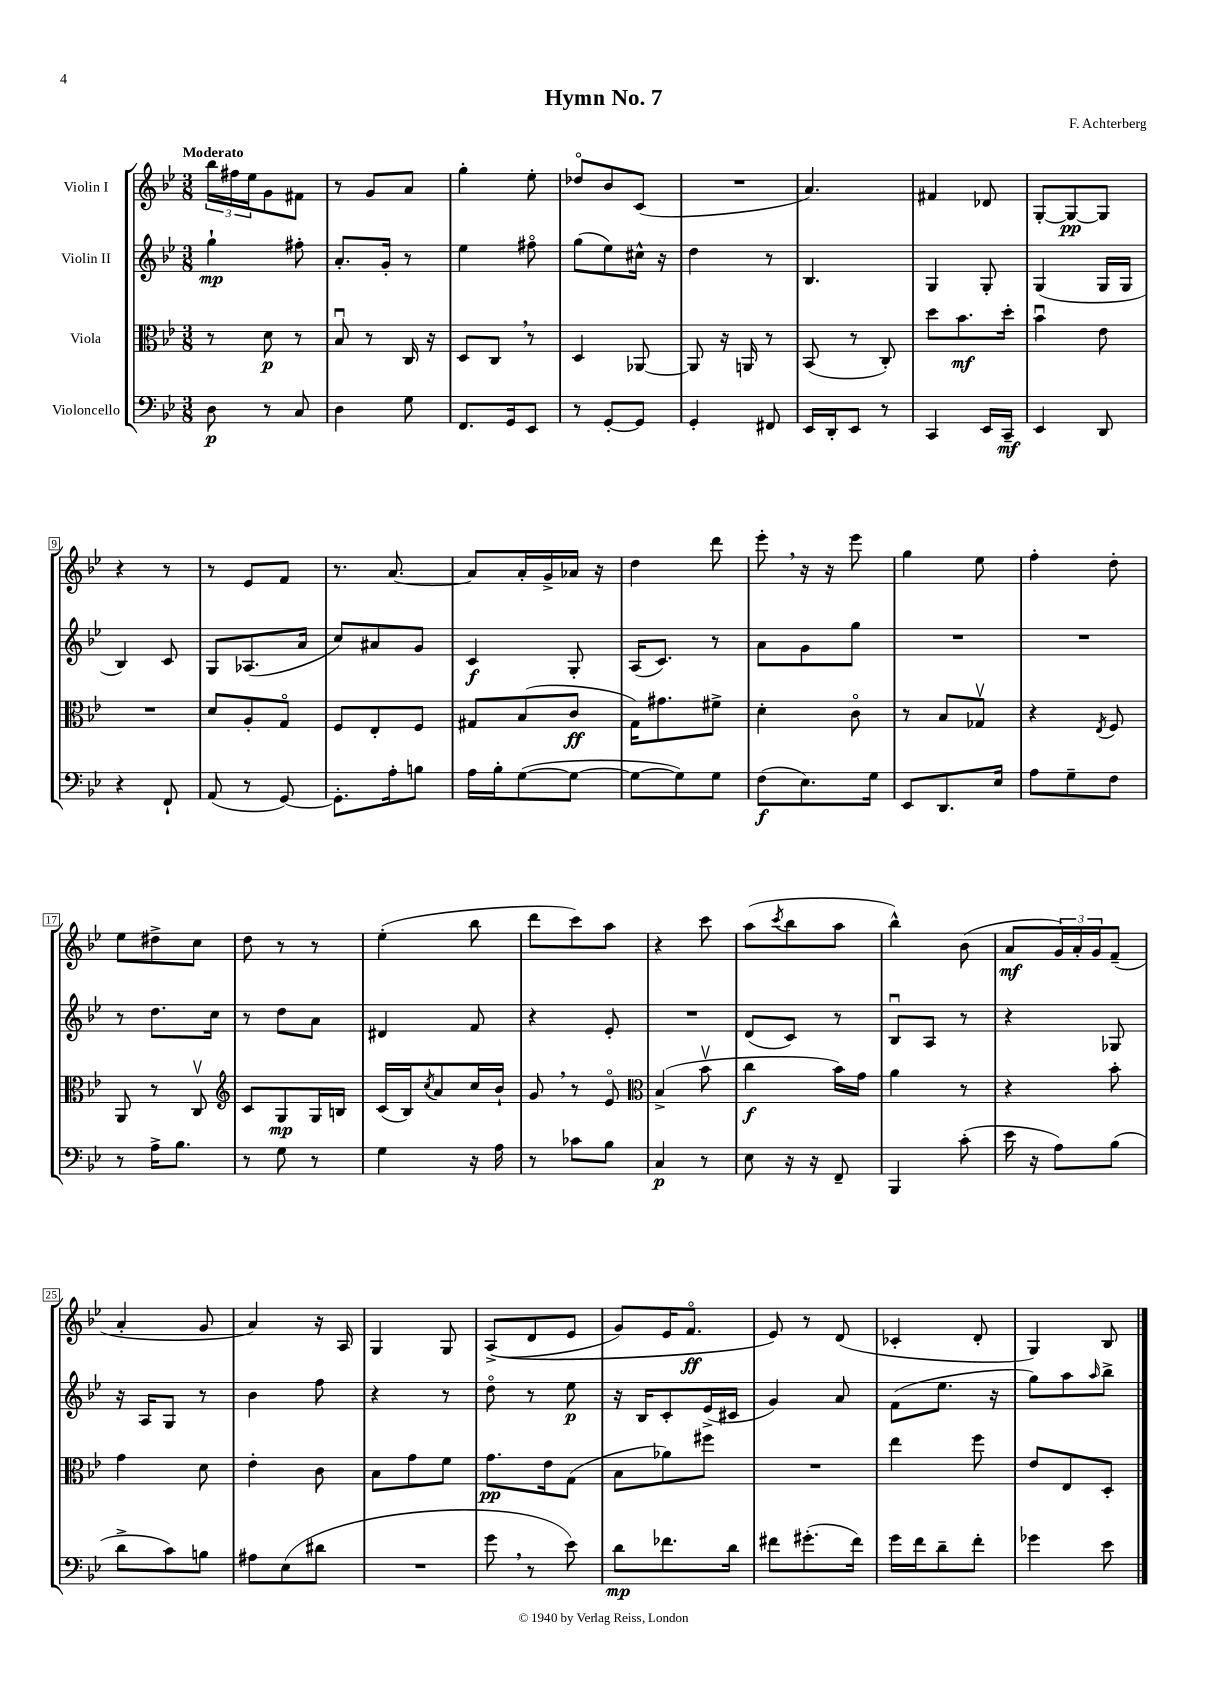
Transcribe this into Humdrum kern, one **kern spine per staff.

**kern	**kern	**kern	**kern
*staff4	*staff3	*staff2	*staff1
*clefF4	*clefC3	*clefG2	*clefG2
*k[b-e-]	*k[b-e-]	*k[b-e-]	*k[b-e-]
*M3/8	*M3/8	*M3/8	*M3/8
8D\	8r	4gg`\	24bb-\LL
.	.	.	24ff#\
.	.	.	24ee-\J
8r	8d\	.	8g\
8C/	8r	8ff#'\	8f#\J
=	=	=	=
4D\	8B-u/	8.a'/L	8r
.	8r	.	8g/L
.	.	16g'/Jk	.
8G\	16C/	8r	8a/J
.	16r	.	.
=	=	=	=
8.FF/L	8D/L	4ee-\	4gg'\
.	8C/J	.	.
16GG/k	.	.	.
8EE-/J	8r	8ff#o\	8ee-'\
=	=	=	=
8r	4D/	(8gg\L	8dd-o/L
[8GG'/L	.	8ee-\)	8b-/
8GG/]J	[8AA-/	16cc#^^\Jk	(8c/J
.	.	16r	.
=	=	=	=
4GG'/	8AA-/]	4dd\	4.r
.	16r	.	.
.	16AA/	.	.
8FF#/	8r	8r	.
=	=	=	=
16EE-/LL	(8BB-/	4.B-/	4.a/)
16DD'/J	.	.	.
8EE-/J	8r	.	.
8r	8C'/)	.	.
=	=	=	=
4CC/	8dd\L	4G/	4f#/
.	8.b-\	.	.
16EE-/LL	.	8G'/	8d-/
16CC~/JJ	16dd'\Jk	.	.
=	=	=	=
4EE-/	4b-u\	(4G/	[8G'/L
.	.	.	8G/_
8DD/	8e-\	16G/LL	8G/]J
.	.	16G/JJ	.
=	=	=	=
4r	4.r	4B-/)	4r
8FF`/	.	8c/	8r
=	=	=	=
(8AA/	8d/L	8G/L	8r
8r	8A'/	(8.A-/	8e-/L
[8GG/)	8Go/J	.	8f/J
.	.	16a/Jk	.
=	=	=	=
8.GG'\]L	8F/L	8cc/L)	8.r
.	8E-'/	8a#/	.
16A'\k	.	.	[8.a/
8B\J	8F/J	8g/J	.
=	=	=	=
16A\LL	8G#/L	4c/	8a/]L
16B-'\J	.	.	.
([8G\	(8B-/	.	16a'/L
.	.	.	16g^/
8G\_J	8c/J	8G'/	16a-/JJ
.	.	.	16r
=	=	=	=
8G\_L	16G\LK)	(16A/LK	4dd\
.	8.g#\	8.c/J)	.
8G\])	.	.	.
8G\J	8f#^\J	8r	8ddd\
=	=	=	=
(8F\L	4d'\	8a\L	8eee-'\
8.E-\)	.	8g\	16r
.	.	.	16r
.	8co\	8gg\J	8eee-\
16G\Jk	.	.	.
=	=	=	=
8EE-/L	8r	4.r	4gg\
8.DD/	8B-/L	.	.
.	8G-v/J	.	8ee-\
16E-/Jk	.	.	.
=	=	=	=
8A\L	4r	4.r	4ff'\
8G~\	.	.	.
.	8qE-/	.	.
8F\J	8F/	.	8dd'\
=	=	=	=
8r	8AA/	8r	8ee-\L
16A^\LK	8r	8.dd\L	8dd#^\
8.B-\J	.	.	.
.	8Cv/	.	8cc\J
.	.	16cc\Jk	.
=	=	=	=
*	*clefG2	*	*
8r	8c/L	8r	8dd\
8G\	8G/	8dd\L	8r
8r	16G/L	8a\J	8r
.	16B/JJ	.	.
=	=	=	=
4G\	(16c/LL	4d#/	(4ee-'\
.	16B-/J)	.	.
.	8qcc/	.	.
.	8a/	.	.
16r	16cc/L	8f/	8bb-\
16A\	16b-`/JJ	.	.
=	=	=	=
8r	8g/	4r	8ddd\L
8c-\L	8r	.	8ccc\)
8B-\J	8e-o/	8e-'/	8aa\J
=	=	=	=
*	*clefC3	*	*
4C/	(4B-^/	4.r	4r
8r	8b-v\	.	8ccc\
=	=	=	=
8E-\	4cc\	(8d/L	(8aa\L
.	.	.	8qccc/
16r	.	8c/J)	8bb-\
16r	.	.	.
8FF~/	16b-\LL)	8r	8aa\J
.	16g\JJ	.	.
=	=	=	=
4BBB-/	4a\	8B-u/L	4bb-^^\)
.	.	8A/J	.
(8c'\	8r	8r	(8b-\
=	=	=	=
16e-\	4r	4r	8a/L
16r	.	.	.
8A\L)	.	.	24g/L)
.	.	.	24a'/
.	.	.	24g/J
(8B-\J	8b-'\	8G-/	(8f~/J
=	=	=	=
8d^\L	4g\	16r	4a'/
.	.	16A/LK	.
8c\)	.	8G/J	.
8B\J	8d\	8r	8g/
=	=	=	=
8A#\L	4e-'\	4b-\	4a/)
(8E-\	.	.	.
8d#\J	8c\	8ff\	16r
.	.	.	16A/
=	=	=	=
4.r	8B-\L	4r	4G/
.	8g\	.	.
.	8f\J	8r	8G/
=	=	=	=
8g\	8.g\L	8ddo\	&((8A^/L
8r	.	8r	8d/
.	16e-\k	.	.
8e-\)	(8G\J	8ee-\	8e-/J
=	=	=	=
8d\L	8B-\L	16r	8g/L)
.	.	16B-/LK	.
8.f-\	8a-\)	8c'/	16e-/K
.	.	.	8.fo/J
.	8ff#\J	(16e-^/L	.
16d\Jk	.	16c#/JJ	.
=	=	=	=
8f#\L	4.r	4g/)	8e-/&)
(8.g#'\	.	.	8r
.	.	8a/	(8d/
16f#\Jk)	.	.	.
=	=	=	=
16g\LL	4ee-\	(8f\L	4c-'/
16f\J	.	.	.
8d~\	.	8.ee-\J	.
8f'\J	8ff\	.	8d'/
.	.	16r	.
=	=	=	=
4g-\	8e-/L	8gg\L)	4G/)
.	8E-/	8aa\	.
.	.	16qqaa/	.
8e-\	8D'/J	8bb-^\J	8B-/
==	==	==	==
*-	*-	*-	*-
